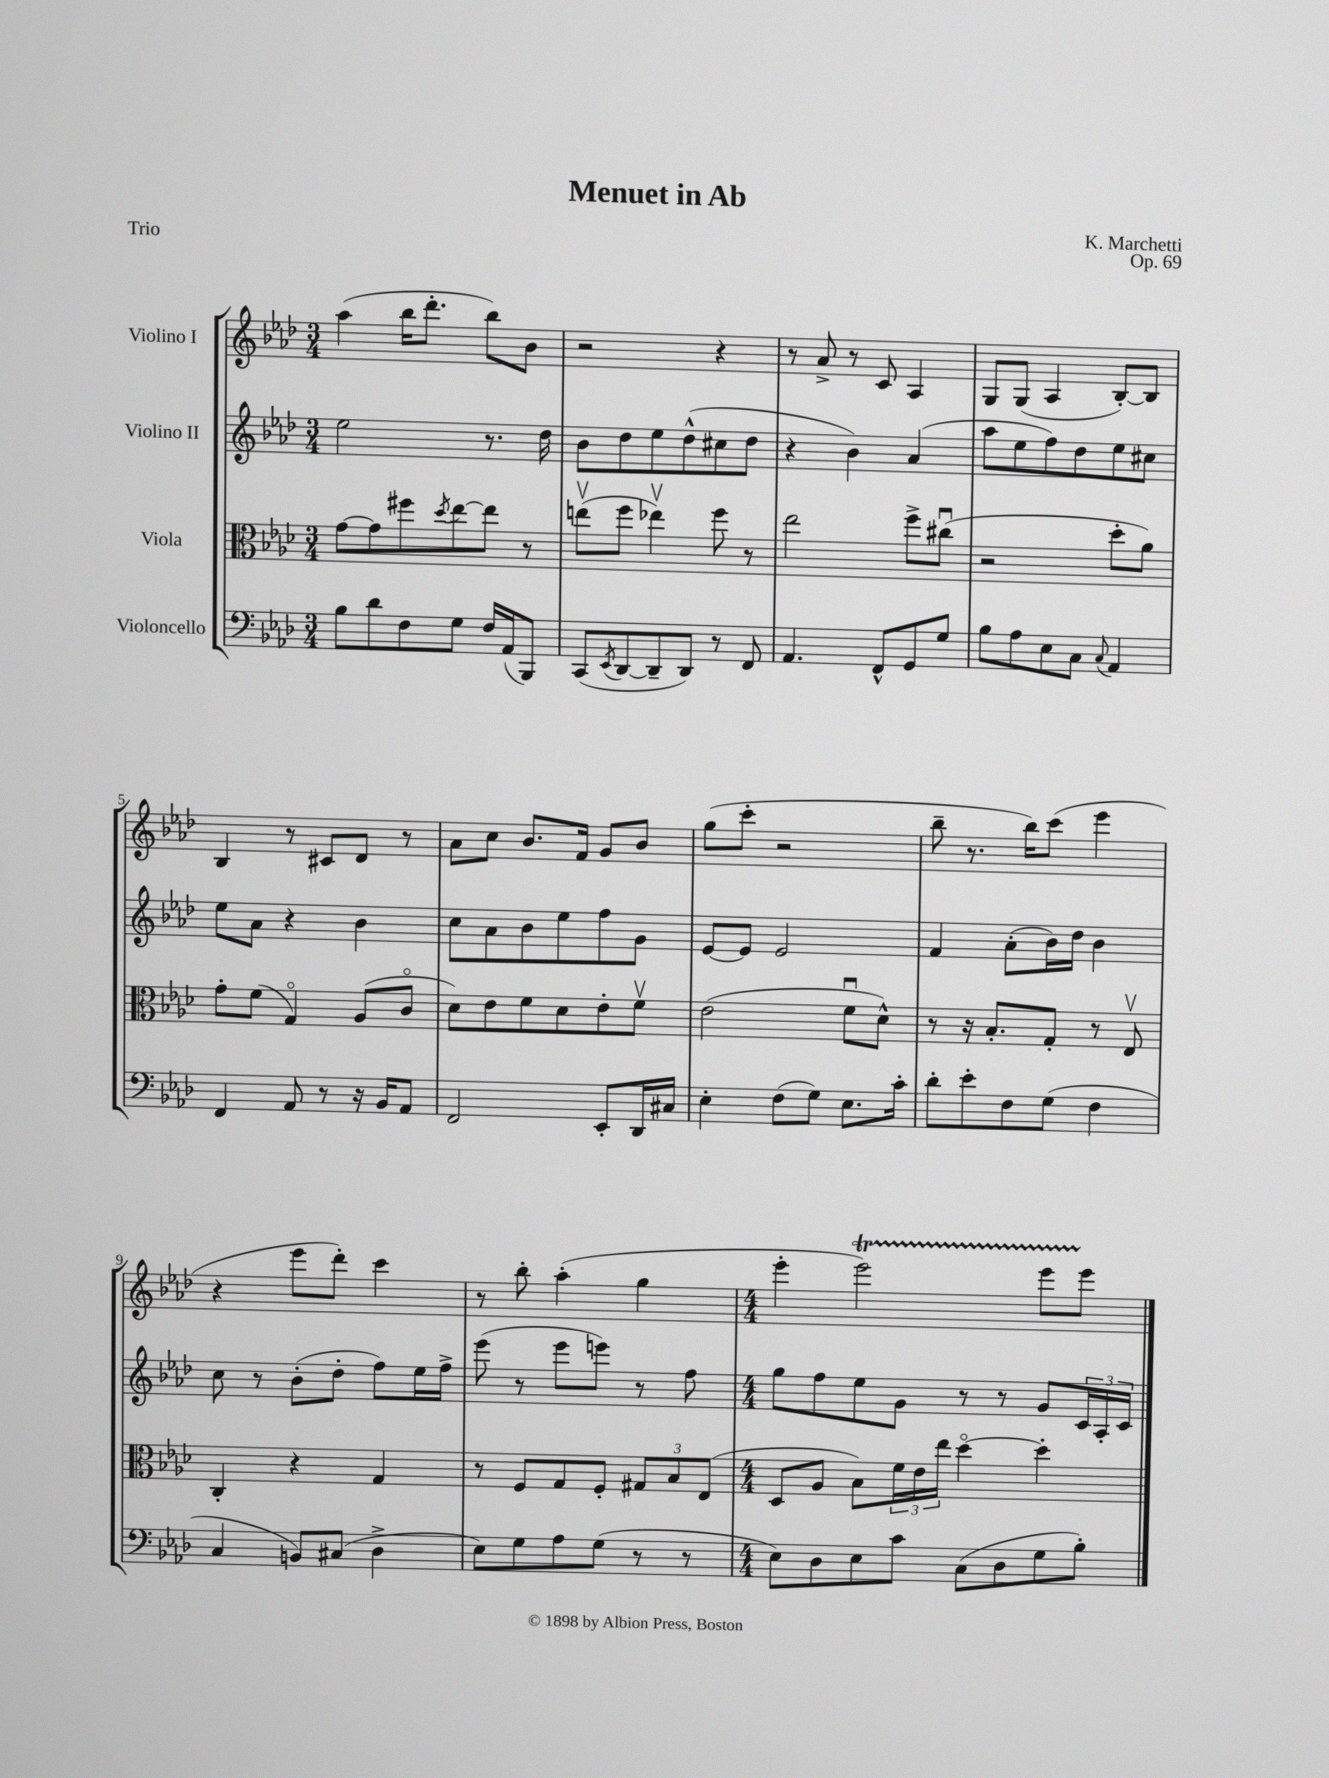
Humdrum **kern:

**kern	**kern	**kern	**kern
*part4	*part3	*part2	*part1
*staff4	*staff3	*staff2	*staff1
*I"Violoncello	*I"Viola	*I"Violino II	*I"Violino I
*clefF4	*clefC3	*clefG2	*clefG2
*k[b-e-a-d-]	*k[b-e-a-d-]	*k[b-e-a-d-]	*k[b-e-a-d-]
*M3/4	*M3/4	*M3/4	*M3/4
=1	=1	=1	=1
8B-\L	[8g\L	2ee-\	(4aa-\
8d-\	8g\]	.	.
8F\	8ff#X\	.	16bb-\KL
.	.	.	8.ddd-'\J
.	8qdd-/	.	.
8G\J	[8ee-\	.	.
16F/LL	8ee-\J]	8.r	8bb-\L)
(16AA-/J	.	.	.
8BBB-/J)	8r	.	8b-\J
.	.	16dd-\	.
=2	=2	=2	=2
(8CC/L	(8eenv\L	8b-\L	2r
8qEE-/	.	.	.
[8DD-/	8ff\J	8dd-\	.
8DD-~/]	4ee-Xv\)	8ee-\	.
8DD-/J)	.	(8dd-^^\	.
8r	8ff\	8cc#X\	4r
8FF/	8r	8dd-\J	.
=3	=3	=3	=3
4.AA-/	2ee-\	4r	8r
.	.	.	8a-^/
.	.	4b-\)	8r
8FF^^/L	.	.	8c/
8GG/	8ff^\L	(4a-/	4A-/
8G/J	(8cc#Xu\J	.	.
=4	=4	=4	=4
8B-\L	2r	8aa-\L	8G/L
8A-\	.	8ee-\	(8G/J
8E-\	.	8ff\)	4A-/
8C\J	.	8dd-\	.
8qqC/	.	.	.
4AA-/	8dd-'\L	8ee-\	[8B-'/L)
.	8a-\J)	8cc#X\J	8B-/J]
!!LO:LB:g=z
=5	=5	=5	=5
4FF/	8g'\L	8ee-\L	4B-/
.	(8f\J	8a-\J	.
8AA-/	4G/)	4r	8r
8r	.	.	8c#X/L
16r	(8A-/L	4b-\	8d-/J
16BB-/KL	.	.	.
8AA-/J	8c/J	.	8r
=6	=6	=6	=6
2FF/	8d-\L)	8cc\L	8a-\L
.	8e-\	8a-\	8cc\J
.	8f\	8b-\	8.b-/L
.	8d-\	8ee-\	.
.	.	.	16f/Jk
8EE-'/L	8e-'\	8ff\	8g/L
16DD-/L	8fv\J	8g\J	8b-/J
16C#X/JJ	.	.	.
=7	=7	=7	=7
4E-'\	(2e-\	[8e-/L	(8gg\L
.	.	8e-/J]	8ccc'\J
(8F\L	.	2e-/	2r
8G\J)	.	.	.
8.E-\L	8fu\L	.	.
.	8d-^^\J)	.	.
16c'\Jk	.	.	.
=8	=8	=8	=8
8d-'\L	8r	4f/	8bb-~\
8e-'\	16r	.	8.r
.	8.B-'/L	.	.
8F\	.	(8a-'\L	.
.	.	.	16bb-\KL)
(8G\J	8G'/J	16b-\L)	(8ccc\J
.	.	16dd-\JJ	.
4F\	8r	4b-\	4eee-\
.	8E-v/	.	.
!!LO:LB:g=z
=9	=9	=9	=9
4C/	4C'/	8cc\	4r
.	.	8r	.
8BBn/L)	4r	(8b-'\L	8eee-\L
(8C#X/J	.	8dd-'\J	8ddd-'\J)
4D-^\	4G/	8ff\L)	4ccc\
.	.	16ee-\L	.
.	.	16ff^\JJ	.
=10	=10	=10	=10
8E-\L)	8r	(8eee-\	8r
8G\	8F/L	8r	8bb-'\
8A-\	8G/	8eee-\L	(4aa-'\
(8G\J	8F'/J	8eeen\J)	.
8r	12G#X/L	8r	4gg\
.	12B-/	.	.
8r	.	8ff\	.
.	(12E-/J	.	.
=11	=11	=11	=11
*M4/4	*M4/4	*M4/4	*M4/4
8E-\L)	8D-/L	8gg\L	4eee-'\
8D-\	8A-/J	8ff\	.
8E-\	8B-\L)	8ee-\	2eee-T\)
8c\J	24f\L	8g\J	.
.	24e-\	.	.
.	24ee-\JJ	.	.
(8C\L	[4dd-\	8r	.
8D-\	.	8r	.
8G\	4dd-'\]	8g/L	8eee-TTT\L
8B-'\J)	.	24c/L	8eee-\J
.	.	24A-'/	.
.	.	24c/JJ	.
==	==	==	==
*-	*-	*-	*-
